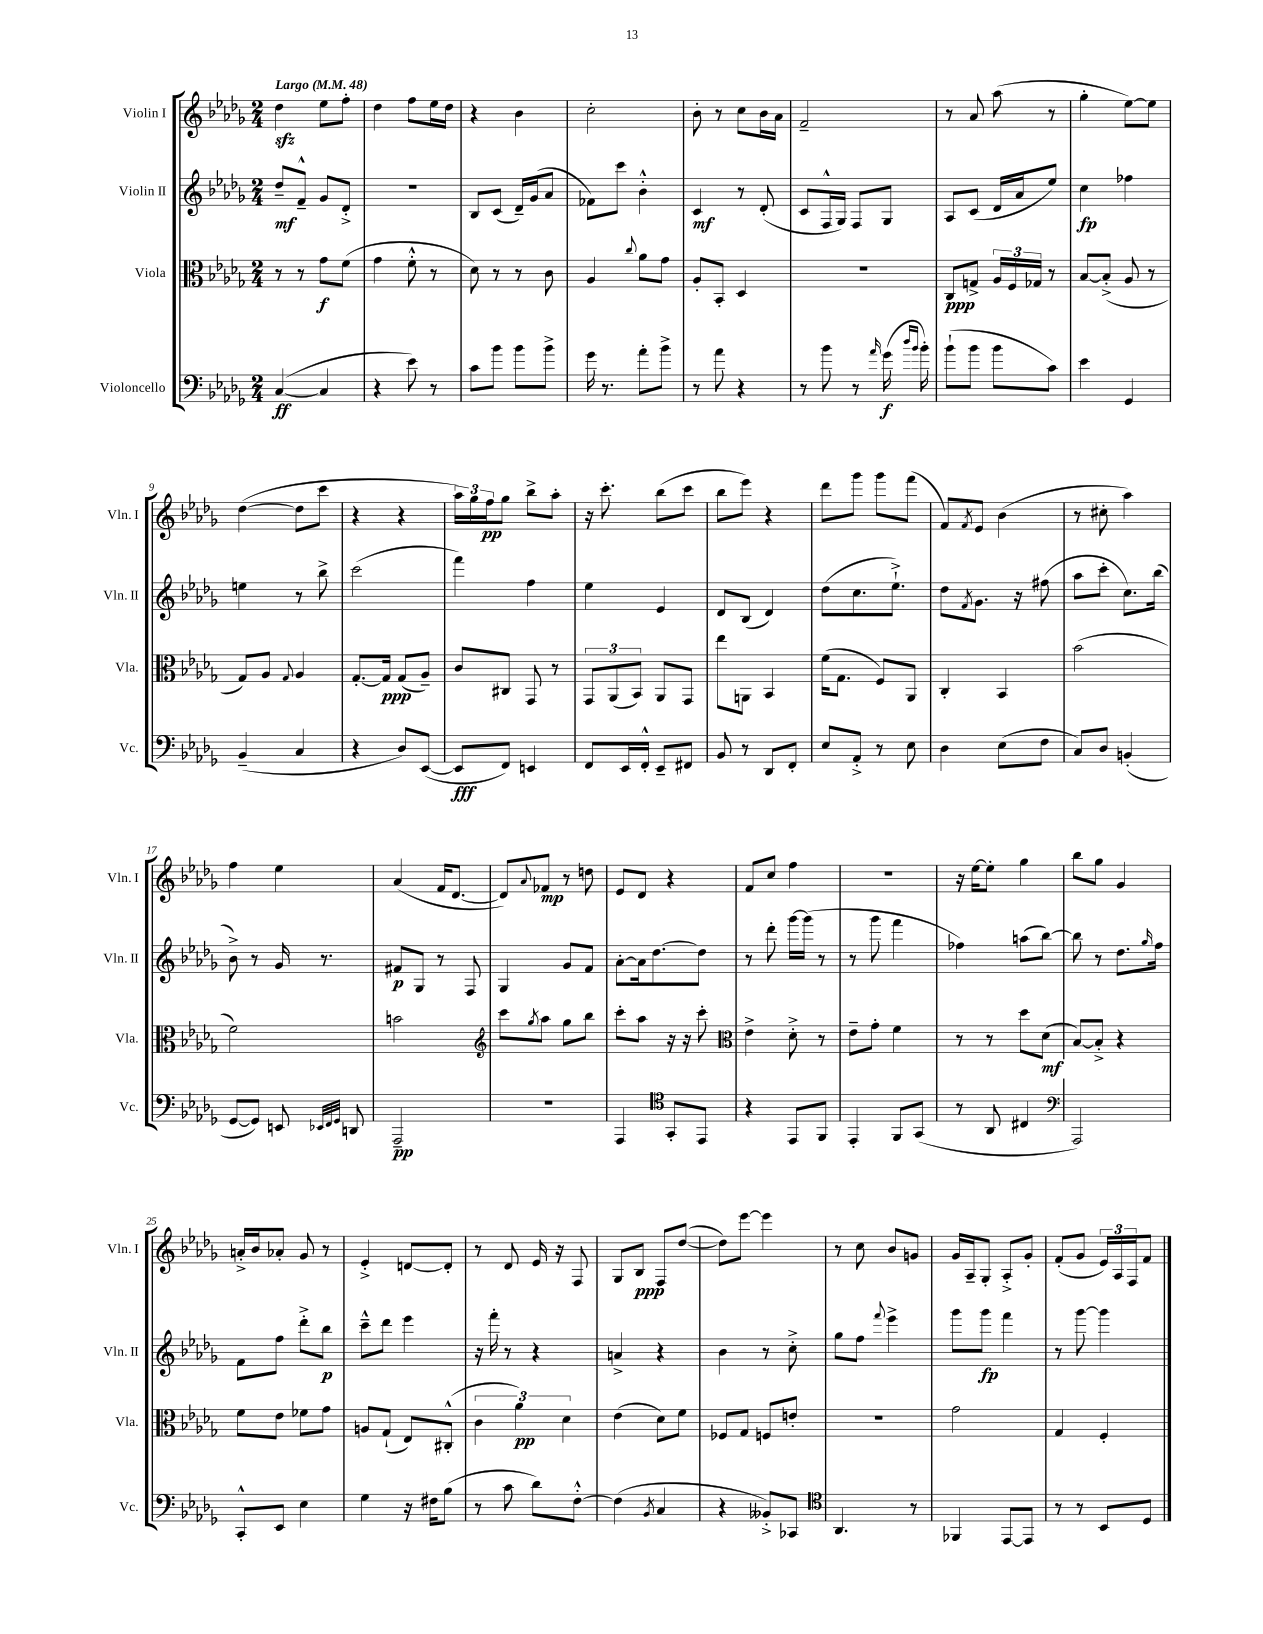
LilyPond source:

<<
\new StaffGroup <<
\new Staff = "s0" \with { instrumentName = "Violin I" shortInstrumentName = "Vln. I" } {
    \clef treble \key des \major \numericTimeSignature \time 2/4 \tempo "Largo" 4 = 48
    des''4\sfz ees''8 f''8-. |
    des''4 f''8 ees''16 des''16 |
    r4 bes'4 |
    c''2-. |
    bes'8-. r8 c''8 bes'16 aes'16 |
    f'2-- |
    r8 aes'8 aes''8( r8 |
    ges''4-. ees''8~) ees''8 |
    des''4~( des''8 c'''8 |
    r4 r4 |
    \tuplet 3/2 { aes''16) ges''16 f''16\pp } ges''8 bes''8-> aes''8-. |
    r16 c'''8.-. bes''8( c'''8 |
    bes''8 ees'''8) r4 |
    des'''8 ges'''8 ges'''8 f'''8( |
    f'8) \acciaccatura { f'8 } ees'8 bes'4( |
    r8 cis''8-. aes''4) |
    f''4 ees''4 |
    aes'4( f'16 des'8.~ |
    des'8) \appoggiatura { aes'8 } fes'8\mp r8 d''8 |
    ees'8 des'8 r4 |
    f'8 c''8 f''4 |
    R2 |
    r16 ees''16~ ees''8-. ges''4 |
    bes''8 ges''8 ges'4 |
    a'16-.-> bes'16 aes'8-. ges'8 r8 |
    ees'4-.-> d'8~ d'8-. |
    r8 des'8 ees'16 r16 f8 |
    ges8 bes8\ppp f8 des''8~( |
    des''8) ees'''8~ ees'''4 |
    r8 c''8 bes'8 g'8 |
    ges'16 aes16-- ges8-. aes8-.-> ges'8-. |
    f'8-.( ges'8 \tuplet 3/2 { ees'16) aes16 f16 } f'8 \bar "|." |
}
\new Staff = "s1" \with { instrumentName = "Violin II" shortInstrumentName = "Vln. II" } {
    \clef treble \key des \major \numericTimeSignature \time 2/4
    des''8--\mf f'8---^ ges'8 des'8-.-> |
    R2 |
    bes8 c'8( des'16--) ges'16( aes'8 |
    fes'8) c'''8 bes'4-.-^ |
    c'4\mf r8 des'8-.( |
    c'8 f16-^ ges16) f8 ges8 |
    aes8 c'8( des'16 aes'16 ees''8) |
    c''4\fp fes''4 |
    e''4 r8 bes''8-> |
    c'''2( |
    f'''4) f''4 |
    ees''4 ees'4 |
    des'8 bes8( des'4) |
    des''8( c''8. ees''8.-!->) |
    des''8 \acciaccatura { f'8 } ges'8. r16 fis''8( |
    aes''8 c'''8-. c''8.) bes''16( |
    bes'8->) r8 ges'16 r8. |
    fis'8\p ges8 r8 f8 |
    ges4 ges'8 f'8 |
    aes'8~-. aes'16 des''8.~ des''8 |
    r8 des'''8-. ges'''16~ ges'''16( r8 |
    r8 ges'''8 f'''4 |
    fes''4) a''8( bes''8~) |
    bes''8 r8 des''8. \grace { ges''16 } f''16 |
    f'8 f''8 des'''8-.-> bes''8\p |
    c'''8---^ des'''8 ees'''4 |
    r16 f'''16-. r8 r4 |
    a'4-> r4 |
    bes'4 r8 c''8-.-> |
    ges''8 f''8 \appoggiatura { f'''8 } ees'''4-> |
    ges'''8 ges'''8\fp f'''4 |
    r8 ges'''8~ ges'''4 \bar "|." |
}
\new Staff = "s2" \with { instrumentName = "Viola" shortInstrumentName = "Vla." } {
    \clef alto \key des \major \numericTimeSignature \time 2/4
    r8 r8 ges'8\f f'8( |
    ges'4 f'8-.-^ r8 |
    des'8) r8 r8 c'8 |
    aes4 \appoggiatura { c''8 } aes'8 ges'8 |
    aes8-. bes,8-. des4 |
    R2 |
    c8\ppp g8-> \tuplet 3/2 { aes16 f16 ges16 } r8 |
    bes8~ bes8-.->( aes8 r8 |
    ges8) aes8 \appoggiatura { ges8 } aes4 |
    ges8.~-. ges16\ppp ges8( aes8--) |
    c'8 cis8 ges,8 r8 |
    \tuplet 3/2 { ges,8 aes,8( bes,8) } aes,8 ges,8 |
    ees''8 a,8 bes,4 |
    f'16( ges8. f8) aes,8 |
    c4-. bes,4 |
    bes'2( |
    f'2) |
    b'2 |
    \clef treble c'''8 \acciaccatura { ges''8 } aes''8 ges''8 bes''8 |
    c'''8-. aes''8 r16 r16 c'''8-. |
    \clef alto ees'4-> des'8-.-> r8 |
    ees'8-- ges'8-. f'4 |
    r8 r8 des''8 des'8\mf( |
    bes8~) bes8-.-> r4 |
    f'8 ees'8 fes'8 ges'8 |
    a8 ges8-!( ees8) cis8-.-^( |
    \tuplet 3/2 { c'4 aes'4\pp) des'4 } |
    ees'4( des'8) f'8 |
    fes8 ges8 f8 e'8-. |
    R2 |
    ges'2 |
    ges4 f4-. \bar "|." |
}
\new Staff = "s3" \with { instrumentName = "Violoncello" shortInstrumentName = "Vc." } {
    \clef bass \key des \major \numericTimeSignature \time 2/4
    c4~\ff( c4 |
    r4 ees'8) r8 |
    c'8 bes'8 bes'8 bes'8-> |
    ges'16 r8. aes'8-. bes'8-> |
    r8 aes'8 r4 |
    r8 bes'8 r8 \grace { aes'16 } ges'16\f( \grace { des''16 bes'16 } bes'16-.) |
    bes'8-!( bes'8 bes'8 c'8) |
    ees'4 ges,4 |
    bes,4--( c4 |
    r4 des8) ees,8~( |
    ees,8\fff f,8) e,4 |
    f,8 ees,16 f,16-.-^ ees,8-- fis,8 |
    bes,8 r8 des,8 f,8-. |
    ees8 aes,8-.-> r8 ees8 |
    des4 ees8( f8 |
    c8) des8 b,4-.( |
    ges,8~ ges,8) e,8 \grace { ees,32 f,32 ges,32 } d,8 |
    aes,,2--\pp |
    R2 |
    aes,,4 \clef tenor ges,8-. ees,8 |
    r4 ees,8 f,8 |
    ees,4-. f,8 ges,8( |
    r8 aes,8 cis4 |
    \clef bass aes,,2) |
    c,8-.-^ ees,8 ees4 |
    ges4 r16 fis16 bes8( |
    r8 c'8 des'8) f8~-.-^ |
    f4( \acciaccatura { bes,8 } c4 |
    r4 beses,8-.->) ces,8 |
    \clef tenor aes,4. r8 |
    fes,4 ees,8~ ees,8 |
    r8 r8 bes,8 des8 \bar "|." |
}
>>
>>
